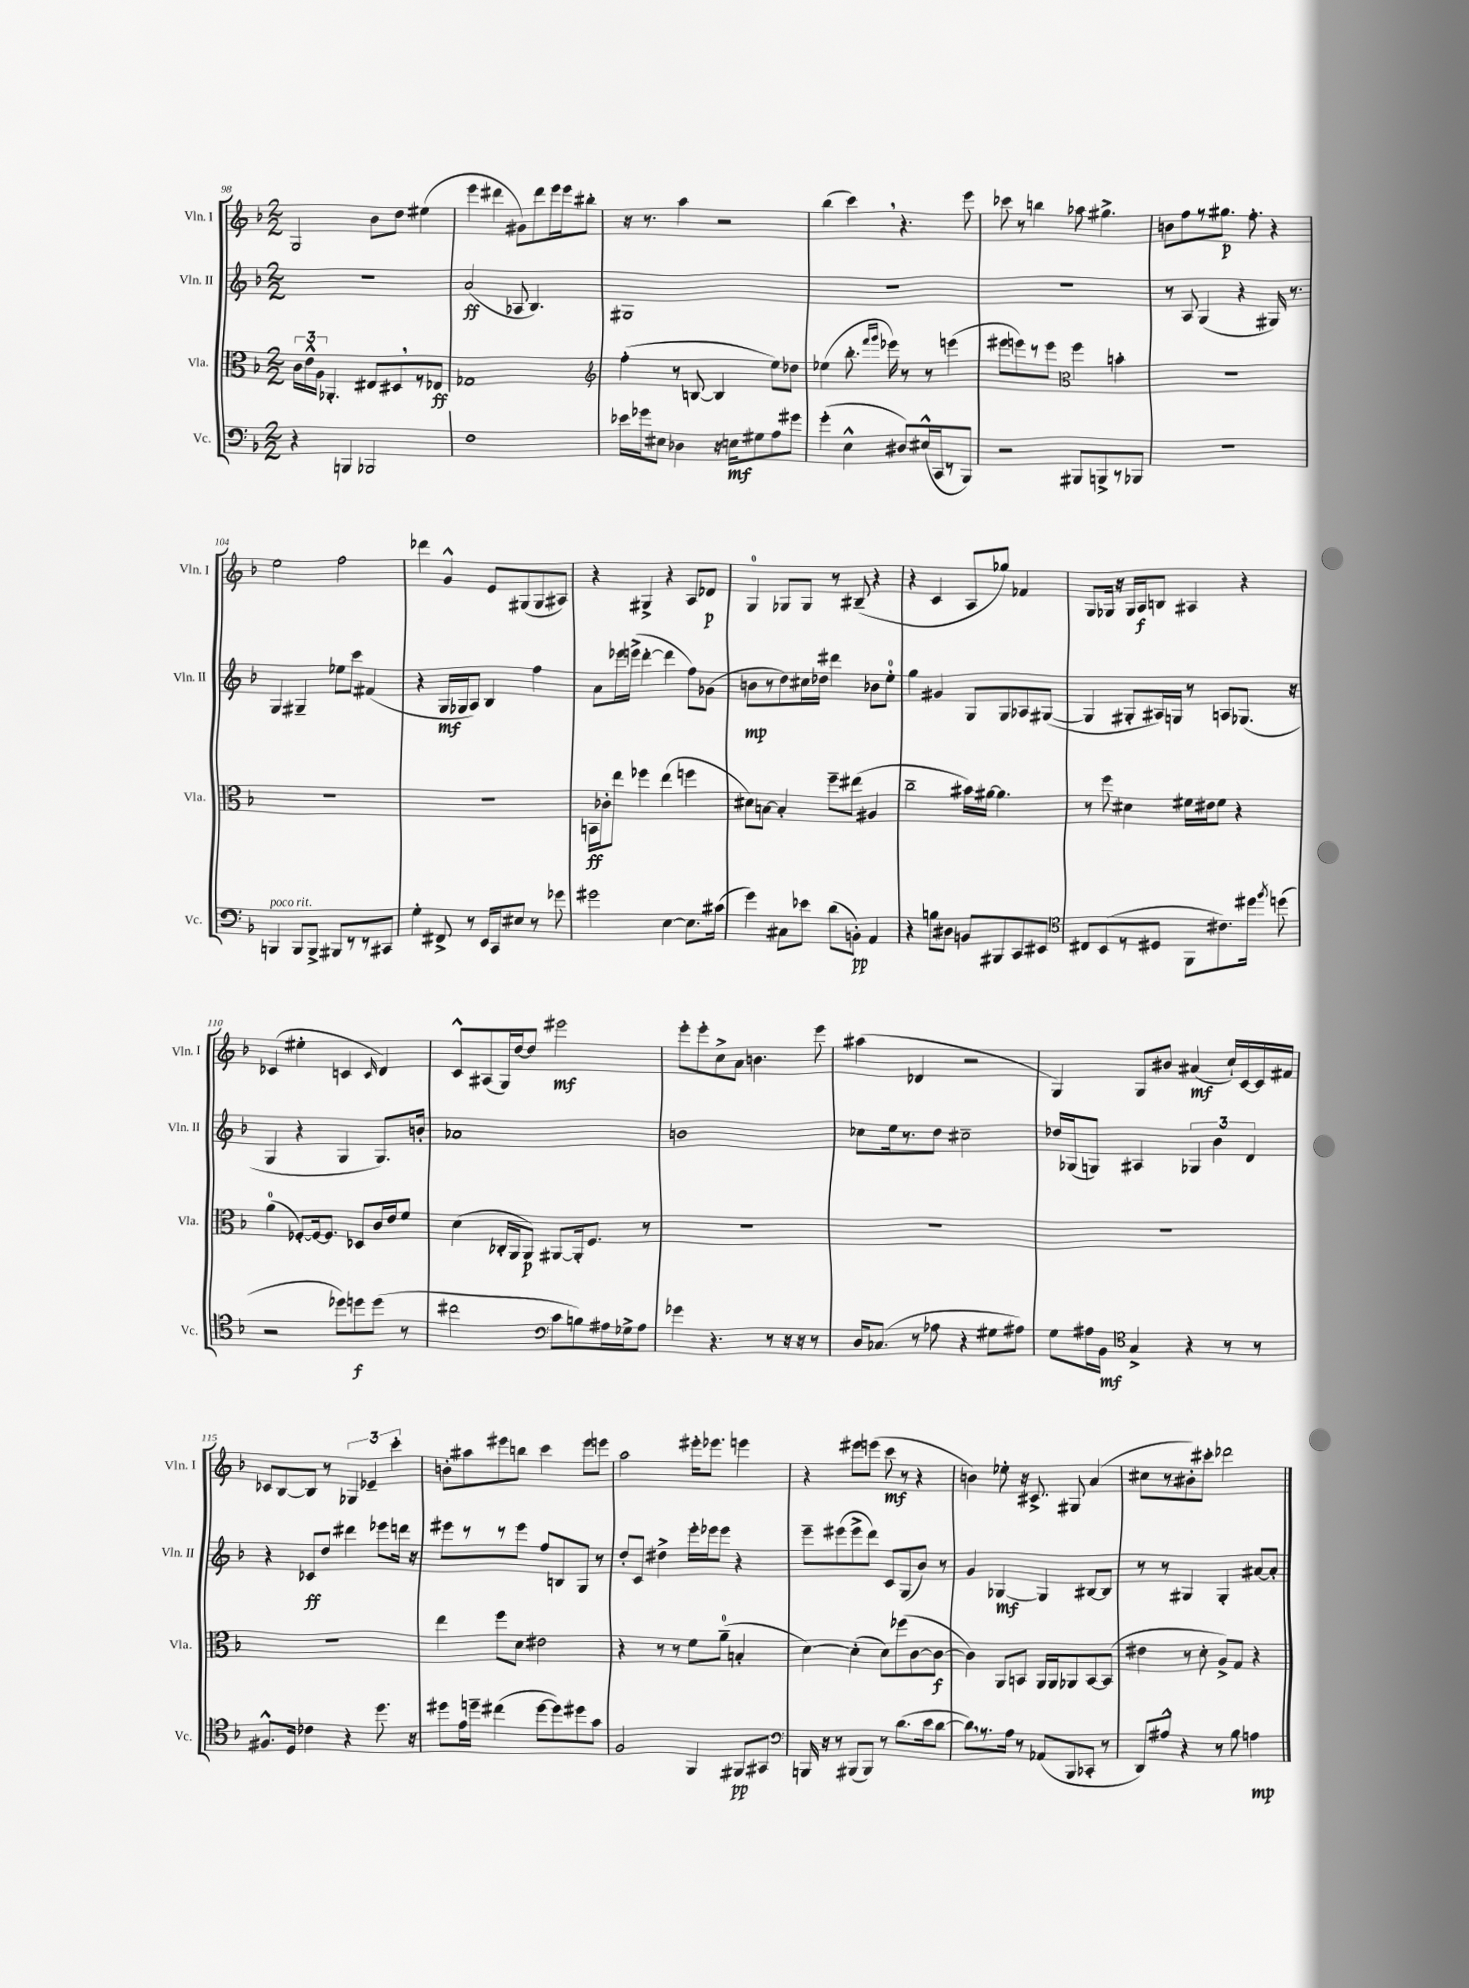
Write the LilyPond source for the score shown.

<<
\new StaffGroup <<
\new Staff = "s0" \with { instrumentName = "Vln. I" shortInstrumentName = "Vln. I" } {
    \clef treble \key f \major \numericTimeSignature \time 2/2
    \autoBeamOff g2 bes'8[ d''8] eis''4( |
    e'''4 dis'''4 gis'8[) dis'''8 e'''16 e'''16 bis''8]-. |
    r16 r8. a''4 r2 |
    bes''4( c'''4) \breathe r4. e'''8 |
    ces'''8 r8 b''4 aes''8 gis''4.-> |
    b'8[ f''8 r8 gis''8.]\p f''8.-. r4 |
    e''2 f''2 |
    des'''4 g'4-^ e'8[ gis8( gis8 ais8]) |
    r4 gis4-> r4 a8[ des'8]\p |
    g4-0 ges8[ ges8] r8 bis8--( r4 |
    r4 c'4 a8[ ges''8]) fes'4 |
    g8[ ges16] r16 ges16[ a16\f b8] ais4 r4 |
    ces'4( eis''4-. c'4 \grace { c'16 } d'4) |
    c'8[-^ ais8( g16) d''16~ d''8] eis'''2\mf |
    e'''8[-. e'''8-. c''8-> a'8] b'4. e'''8 |
    ais''4( des'4 r2 |
    g4) g8[ bis'8] ais'4\mf( c''16[-!) c'16~ c'16 fis'16] |
    ces'8[ bes8~ bes8] r8 \tuplet 3/2 { ges4 ees'4-- c'''4-. } |
    b'8[-. ais''8 eis'''8 b''8] c'''4 eis'''8[ e'''8] |
    a''2 eis'''16[-. ees'''8.] e'''4 |
    r4 eis'''8[ e'''8]( c'''8\mf r8 r4 |
    b'4) ees''8-. r16 cis'8.-> gis8 a'4( |
    cis''8[ r8 bis'8-.) cis'''8]-. des'''2 \bar "|." |
}
\new Staff = "s1" \with { instrumentName = "Vln. II" shortInstrumentName = "Vln. II" } {
    \clef treble \key f \major \numericTimeSignature \time 2/2
    \autoBeamOff R1 |
    a'2\ff( aes8 bes4.) |
    gis1 |
    r1 |
    R1 |
    r8 a8 g4( r4 gis16) r8. |
    g4 gis4-- ees''8[ c'''8] fis'4( |
    r4 g16[\mf ges16 a8]) bes4 f''4 |
    a'8[ ees'''16 e'''16]->( d'''4~-. d'''4 f''8[) ges'8]( |
    b'8[\mp r8 d''8) cis''16 des''16] dis'''4 bes'8[ e''8]-0-. |
    g''4 gis'4 g8[ g8 aes8 gis8]~( |
    gis4 gis8[-. ais16) g16] r8 a8[ ges8.]( r16 |
    g4 r4 g4 g8.[) b'16]-. |
    aes'1 |
    b'1 |
    ces''8[ e''16 r8. d''8] cis''2-- |
    des''16[ ges16( g8]) ais4 \tuplet 3/2 { ges4 bes'4 d'4 } |
    r4 ces'8[\ff d''8] dis'''4 ees'''8[ d'''16] r16 |
    eis'''8[ r8 r8 eis'''8] f''8[ b8 g8] r8 |
    d''8[-. c'8] dis''4-> e'''16[-. ees'''16 ees'''8] r4 |
    e'''8[-- eis'''8( eis'''8-> d'''8]) c'8[ g8( bes'8]) r8 |
    g'4 ges4~\mf ges4 bis8[~ bis8] |
    r8 r8 gis4 gis4-. ais'8[~ ais'8]-. \bar "|." |
}
\new Staff = "s2" \with { instrumentName = "Vla." shortInstrumentName = "Vla." } {
    \clef alto \key f \major \numericTimeSignature \time 2/2
    \autoBeamOff \tuplet 3/2 { c'16[ e'16-^ a16] } aes,4.-. eis8[ dis8 \breathe r8 ees8]\ff |
    ges1 |
    \clef treble f''4-.( r8 b8~ b4 e''8[) des''8] |
    ees''4( bes''8.-. \grace { f'''16[ g'''16] } ees'''16) r8 r8 e'''4( |
    eis'''8[ e'''8) r8 e'''8] \clef alto f''4 b'4-. |
    R1 |
    R1 |
    R1 |
    b,16[\ff ces'16-. e''8] fes''4 e''4( f''4 |
    dis'8[) b8]~ b4-. f''8[-- eis''8]( ais4 |
    c''2-- bis'16[) ais'16]~ ais'4. |
    r8 f''8 dis'4 fis'16[ eis'16 fis'8] r4 |
    a'4-0( fes8[~-.) fes16~ fes8.] des8[ c'16 e'16 f'8] |
    d'4( ces16[-. a,16 a,8]\p) ais,8[~ ais,16-. f8.] r8 |
    R1 |
    R1 |
    R1 |
    R1 |
    e''4 f''8[ d'8] eis'2 |
    r4 r8 r8 f'8[ a'8]-0--( b4-. |
    d'4~) d'4-.( d'8[) fes''8( c'8~ c'8]~\f |
    c'4) a,8[ b,8] a,16[ a,16 aes,8 b,8~ b,8]( |
    eis'4 r8 d'8-. a8[->) g8] r4 \bar "|." |
}
\new Staff = "s3" \with { instrumentName = "Vc." shortInstrumentName = "Vc." } {
    \clef bass \key f \major \numericTimeSignature \time 2/2
    \autoBeamOff r4 b,,4 bes,,2 |
    f1 |
    ees'16[ ges'16 eis8] des4 r16 e16[\mf gis8 a8 gis'8] |
    g'4-.( e4-^ dis8[) eis16-^( c,16 r8 bes,,8]) |
    r2 bis,,8[ b,,8-> r8 bes,,8] |
    r1 |
    b,,4^\markup { \italic "poco rit." } b,,8[ b,,8]-> bis,,8[ r8 r8 cis,8] |
    g4-. fis,8-> r8 e,16[ c,16 eis8] r8 ges'8 |
    gis'2 e4~ e8.[ cis'16]( |
    g'4) cis8[ ees'8] d'8[( b,8]-.\pp) a,4 |
    r4 b8[ dis8] b,8[ bis,,8 c,8 eis,8] |
    \clef tenor cis8[ bes,8( r8 dis8] f,8[ cis'8.) dis''16] \acciaccatura { f''8 } d''8( |
    r2 des''8[) d''8\f d''8]( r8 |
    cis''2 \clef bass c'8[ b8) ais16 ges16-> ais8] |
    ges'4 r4. r8 r16 r16 r8 |
    d16[ ces8.]( r8 aes8 r4 gis8[ ais8]) |
    g8[ ais16 bes,16]\mf \clef tenor g4-> r4 r8 r8 |
    fis8.[-^ d16] ces'4 r4 d''8. r16 |
    dis''8[ e'16 d''16]-- cis''4( d''8[~ d''8) dis''8 g'8] |
    f2 f,4 fis,8[\pp gis,8] |
    \clef bass b,,16 r16 r8 bis,,8[( bis,,8]) r8 d'8.[( e'16 d'8]~ |
    d'8[) \breathe r8. a16] r8 aes,8[( bes,,8 ces,8]-. r8 |
    d,8[) ais8]-^ r4 r8 bes8 a4\mp \bar "|." |
}
>>
>>
\layout { \context { \Score currentBarNumber = #98 } }
